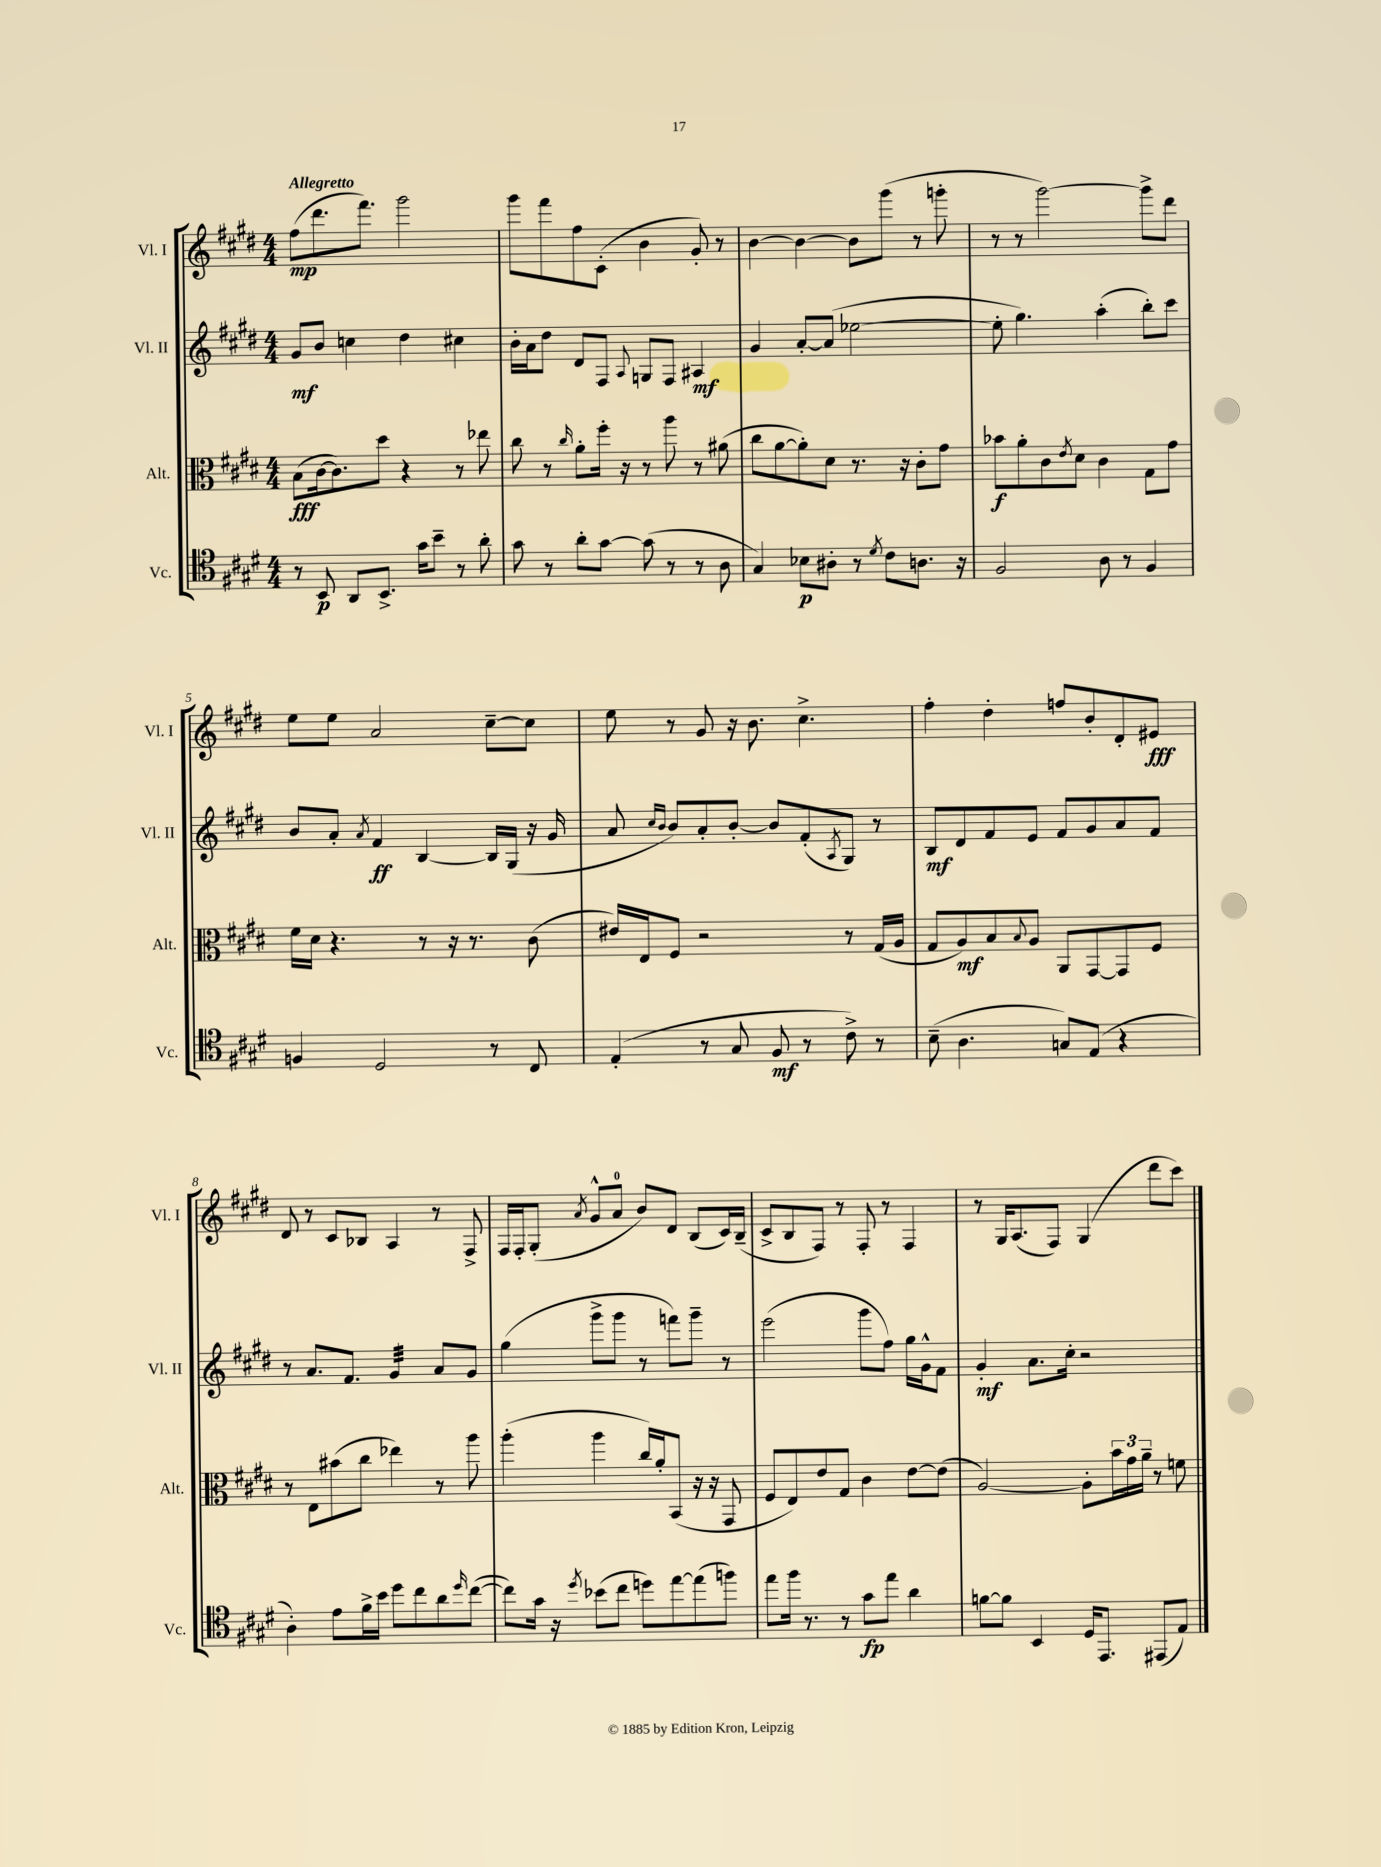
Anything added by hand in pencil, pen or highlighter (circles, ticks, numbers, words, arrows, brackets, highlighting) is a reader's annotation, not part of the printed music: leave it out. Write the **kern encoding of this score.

**kern	**kern	**kern	**kern
*staff4	*staff3	*staff2	*staff1
*clefC4	*clefC3	*clefG2	*clefG2
*k[f#c#g#d#]	*k[f#c#g#d#]	*k[f#c#g#d#]	*k[f#c#g#d#]
*M4/4	*M4/4	*M4/4	*M4/4
8r	(8B\L	8g#/L	(8ff#\L
8BB/	[16c#\k	8b/J	8.ddd#\
.	8.c#\])	.	.
8AA/L	.	4cc\	.
.	.	.	8.fff#\J)
8.BB^/J	8dd#\J	.	.
.	4r	4dd#\	2ggg#\
16g#\LK	.	.	.
8b~\J	.	.	.
8r	8r	4cc#\	.
8a'\	8ee-\	.	.
=	=	=	=
8g#\	8cc#\	16b'\LL	8ggg#\L
.	.	16a\J	.
8r	8r	8dd#\J	8fff#\
.	16qqcc#/	.	.
8a'\L	8a'\L	8d#/L	8ff#\
[8g#\J	16ff#'\Jk	8F#/J	(8c#'\J
.	16r	.	.
.	.	8qqA/	.
(8g#\]	8r	8G/L	4b\
8r	8aa\	8F#/J	.
8r	8r	4A#/	8g#'/)
8A\	(8a#\	.	8r
=	=	=	=
4G#/)	8cc#\L	4g#/	[4b\
.	[8a\	.	.
8B-\L	8a'\])	[8a'/L	4b\_
8A#'\J	8d#\J	(8a/]J	.
8r	8.r	[2ee-\	8b\]L
8qd#/	.	.	.
8c#\L	.	.	(8ggg#\J
.	16r	.	.
8.A\J	8c#'\L	.	8r
.	8g#\J	.	8ggg'\
16r	.	.	.
=	=	=	=
2F#/	8b-\L	8ee-'\]	8r
.	8a'\	4.gg#\)	8r
.	8c#\	.	[2ggg#\)
.	8qe/	.	.
.	8d#\J	.	.
8A\	4c#\	(4aa'\	.
8r	.	.	.
4F#/	8G#\L	8bb'\L)	8ggg#^\]L
.	8g#\J	8ccc#\J	8ddd#\J
=	=	=	=
4F/	16f#\LL	8b/L	8ee\L
.	16d#\JJ	.	.
.	4.r	8a'/J	8ee\J
.	.	8qa/	.
2D#/	.	4f#/	2a/
.	8r	[4B/	.
.	16r	.	.
.	8.r	.	.
8r	.	16B/]LL	[8cc#~\L
.	.	(16G#/JJ	.
8C#/	(8c#\	16r	8cc#\]J
.	.	16g#/	.
=	=	=	=
(4E'/	16e#/LL)	8a/	8ee\
.	16E/J	.	.
.	.	16qqcc#/LL	.
.	.	16qqb/JJ	.
.	8F#/J	8b/L)	8r
8r	2r	8a'/	8g#/
8G#/	.	[8b'/J	16r
.	.	.	8.b\
8F#/	.	8b/]L	.
8r	.	(8f#'/	4.cc#^\
.	.	8qA/	.
8c#^\)	8r	8G#/J)	.
8r	(16G#/LL	8r	.
.	16A/JJ	.	.
=	=	=	=
(8B~\	8G#/L	8B/L	4ff#'\
4.A\	8A/)	8d#/	.
.	8B/	8f#/	4dd#'\
.	8qqB/	.	.
.	8A/J	8e/J	.
8G/L)	8AA/L	8f#/L	8ff/L
(8E/J	[8GG#/	8g#/	8b'/
4r	8GG#/]	8a/	8d#'/
.	8F#/J	8f#/J	8e#/J
=	=	=	=
4A'\)	8r	8r	8d#/
.	8E\L	8.a/L	8r
8e\L	(8b#\	.	8c#/L
.	.	8.f#/J	.
16f#^\L	8cc#\J	.	8B-/J
16b\JJ	.	.	.
8dd#\L	4ee-\)	4g#/	4A/
8cc#\	.	.	.
8a\	8r	8a/L	8r
16qqdd#/	.	.	.
([8cc#\J	8aa\	8g#/J	8F#^/
=	=	=	=
8cc#\]L)	(4aa'\	(4gg#\	16F#/LL
.	.	.	16F#'/J
16g#\Jk	.	.	(8G#'/J
16r	.	.	.
8qdd#/	.	.	8qa/
(8b-\L	4aa\	8ggg#^\L	8g#^^/L
8cc#\J	.	8ggg#\J	8a/J
8dd\L)	16cc#/LL)	8r	8b/L)
.	16a'/J	.	.
[8ee\	(8BB/J	8fff\L)	8d#/J
(8ee\]	16r	8ggg#~\J	(8B/L
.	16r	.	.
8ff\J)	8GG#/	8r	16c#/L)
.	.	.	(16B~/JJ
=	=	=	=
8ee\L	8F#/L	(2eee\	8c#^/L
16ff#\Jk	8E/)	.	8B/
8.r	.	.	.
.	8e/	.	8F#/J)
8r	8G#/J	.	8r
8g#\L	4c#\	8ggg#\L	8F#'/
8ee\J	.	8ff#\J)	8r
4a\	[8e\L	16gg#\LL	4F#/
.	.	16g#^^\J	.
.	(8e\]J	8f#\J	.
=	=	=	=
[8f\L	[2A/)	4g#'/	8r
8f\]J	.	.	16G#/LK
.	.	.	(8.A/
4BB/	.	8.a\L	.
.	.	.	8F#/J)
.	.	16cc#'\Jk	.
16D#/LK	8A'\]L	2r	(4G#/
8.EE/J	.	.	.
.	24b\L	.	.
.	24g#\	.	.
.	24a~\JJ	.	.
(8EE#/L	8r	.	8ddd#\L
8E/J)	8f\	.	8ccc#\J)
==	==	==	==
*-	*-	*-	*-
